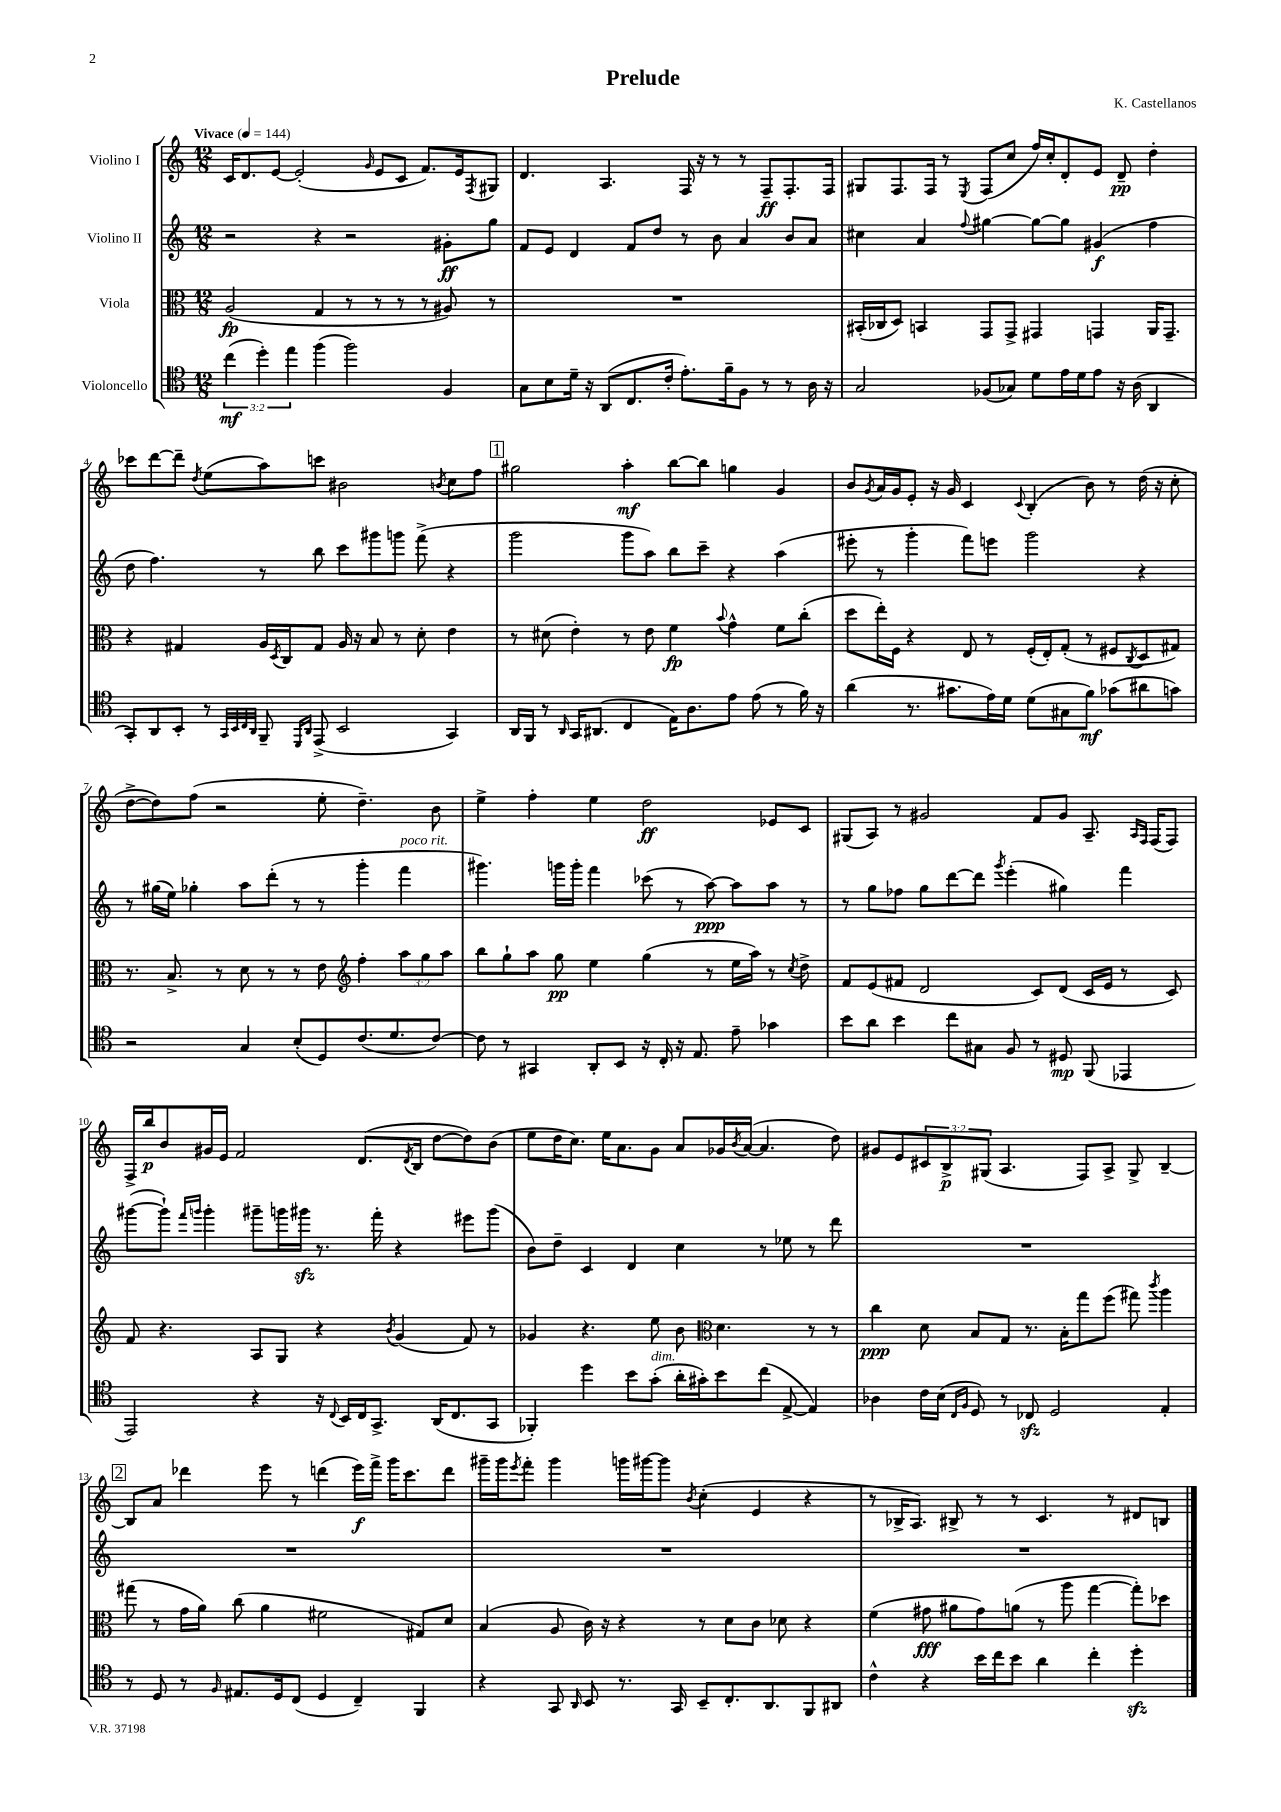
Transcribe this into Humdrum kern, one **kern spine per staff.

**kern	**kern	**kern	**kern
*staff4	*staff3	*staff2	*staff1
*clefC4	*clefC3	*clefG2	*clefG2
*k[]	*k[]	*k[]	*k[]
*M12/8	*M12/8	*M12/8	*M12/8
*MM144	*MM144	*MM144	*MM144
(6cc	(2A	2r	16c
.	.	.	8.d
6dd')	.	.	.
.	.	.	[8e
6ee	.	.	.
.	.	.	(2e']
(4ff	4G	4r	.
2ff)	8r	2r	.
.	.	.	16qqg
.	8r	.	8e
.	8r	.	8c
.	8r	.	8.f)
4F	8A#)	8g#'	.
.	.	.	16e
.	.	.	8qF
.	8r	8gg	8G#
=	=	=	=
8G	1.r	8f	4.d
8B	.	8e	.
16d~	.	4d	.
16r	.	.	.
(8AA	.	.	4.A
8.C	.	8f	.
.	.	8dd	.
16c'	.	.	.
8.e')	.	8r	16F
.	.	.	16r
.	.	8b	8r
16f~	.	.	.
8F	.	4a	8r
8r	.	.	8F~
8r	.	8b	8.F'
16A	.	8a	.
16r	.	.	16F
=	=	=	=
2G	(16BB#'	4cc#	8G#
.	16C-	.	.
.	8D)	.	8.F
.	4BB	4a	.
.	.	.	16F
.	.	.	8r
.	.	8qqff	8qE
(8F-	8GG	[4gg#	(8F
8G-)	8GG^	.	8cc
8d	4GG#	8gg#_	16ff)
.	.	.	16cc'
16e	.	8gg#]	8d'
16d	.	.	.
8e	4GG	(4g#	8e
16r	.	.	8d~
(16A	.	.	.
4AA	16AA	4ff	4dd'
.	8.GG~	.	.
=	=	=	=
8GG')	4r	8dd	8ccc-
8AA	.	4.ff)	[8ddd
8BB'	4G#	.	8ddd~]
.	.	.	8qdd
8r	.	.	(8ee
32qqGG	.	.	.
32qqBB	.	.	.
32qqC	.	.	.
32qqAA	.	.	.
8FF~	16A	8r	8aa)
.	8qD	.	.
.	16C	.	.
16qqDD	.	.	.
16qqAA	.	.	.
(8EE^	8G#	8bb	8ccc
2BB	16A	8ccc	2b#
.	16r	.	.
.	8B	8ggg#	.
.	8r	8ggg	.
.	8d'	(8fff^	.
.	.	.	8qb
4GG)	4e	4r	8cc
.	.	.	8ff
=	=	=	=
16AA	8r	2ggg	2gg#
16FF	.	.	.
8r	(8d#	.	.
16qqAA	.	.	.
16GG	4e')	.	.
(8.AA#	.	.	.
4C	8r	8ggg	4aa'
.	8e	8aa)	.
16E)	4f	8bb	[8bb
8.A	.	.	.
.	.	8ccc~	8bb]
.	8qqb	.	.
8e	4g^^	4r	4gg
(8e	.	.	.
8r	8f	(4aa	4g
16f)	(8cc'	.	.
16r	.	.	.
=	=	=	=
(4a	8dd	8eee#'	8b
.	.	.	8qg
.	16ee')	8r	16a
.	16F	.	16g
8.r	4r	4ggg'	8e'
.	.	.	16r
8.g#	.	.	16g
.	8E	8fff)	4c
16e)	8r	8eee	.
16d	.	.	.
.	.	.	8qqc
(8d	(16F'	2ggg	(4B'
.	16E')	.	.
8G#	(8G'	.	.
8f)	8r	.	8b)
(8g-	8F#	.	8r
.	8qC	.	.
8a#	8D	4r	(16dd
.	.	.	16r
8g)	8G#)	.	8cc'
=	=	=	=
2r	8.r	8r	[8dd^
.	.	(16gg#	8dd])
.	8.B^	16ee)	.
.	.	4gg-'	(8ff
.	8r	.	2r
4G	8d	8aa	.
.	8r	(8ddd'	.
(8B'	8r	8r	.
8D)	8e	8r	8ee'
*	*clefG2	*	*
(8.c	4ff'	4ggg'	4.dd~)
8.d	.	.	.
.	12aa	4fff	.
.	12gg	.	.
[8c)	.	.	8b
.	12aa	.	.
=	=	=	=
8c]	8bb	4.ggg#)	4ee^
8r	8gg`	.	.
4GG#	8aa	.	4ff'
.	8gg	16ggg	.
.	.	16ggg'	.
8AA'	4ee	4fff	4ee
8BB	.	.	.
16r	(4gg	(8ccc-	2dd
16C'	.	.	.
16r	.	8r	.
8.E	.	.	.
.	8r	[8aa)	.
8e~	16ee	8aa]	.
.	16aa)	.	.
4g-	8r	8aa	8e-
.	8qcc	.	.
.	8dd^	8r	8c
=	=	=	=
8b	8f	8r	(8G#
8a	(8e	8gg	8A)
4b	8f#	8ff-	8r
.	2d	8gg	2g#
8cc	.	[8ddd	.
8G#	.	8ddd]	.
.	.	8qggg	.
8F	.	(4eee'	.
8r	8c)	.	8f
8D#	(8d	4gg#)	8g#
(8FF	16c	.	8.A~
.	16e	.	.
4EE-	8r	4fff	.
.	.	.	16qqA
.	.	.	16qqF
.	.	.	(16F
.	8c)	.	8F)
=	=	=	=
2EE)	8f	([8ggg#	16F^
.	.	.	16bb
.	4.r	8ggg#`])	8b
.	.	16qqfff	.
.	.	16qqggg	.
.	.	4ggg'	16g#
.	.	.	16e
.	.	.	2f
4r	8A	8ggg#~	.
.	8G	16ggg	.
.	.	16ggg#	.
16r	4r	8.r	.
8qqC	.	.	.
16BB	.	.	.
16C	.	.	(8.d
8.GG^	.	16fff'	.
.	8qb	.	.
.	(4g	4r	.
.	.	.	8qd
.	.	.	16B
(16AA	.	.	[8dd
8.C	.	.	.
.	8f)	8eee#	8dd])
8GG	8r	(8ggg#	(8b
=	=	=	=
4FF-')	4g-	8b)	8ee
.	.	8dd~	16dd
.	.	.	8.cc)
4dd	4.r	4c	.
.	.	.	16ee
.	.	.	8.a
8b	.	4d	.
(8g'	8ee	.	8g
16a'	8b	4cc	8a
16g#')	.	.	.
*	*clefC3	*	*
8b	4.d	.	16g-
.	.	.	8qb
.	.	.	([16a
(8cc	.	8r	4.a]
[8E^	.	8ee-	.
4E])	8r	8r	.
.	8r	8ddd	8dd)
=	=	=	=
4A-	4cc	1.r	8g#
.	.	.	8e
16c	8d	.	12c#
(16B	.	.	.
.	.	.	12B^
16qqC	.	.	.
16qqF	.	.	.
8D)	8B	.	.
.	.	.	(12G#
8r	8G	.	4.A
8C-	8.r	.	.
2D	.	.	.
.	16B'	.	.
.	8gg	.	8F)
.	(8ff	.	8A^
.	8gg#)	.	8G#^
.	8qccc	.	.
4E'	4aa	.	[4B~
=	=	=	=
8r	(8gg#	1.r	8B]
8D	8r	.	8a
8r	16g	.	4ddd-
.	16a)	.	.
16qqF	.	.	.
8.E#	(8cc	.	.
.	4a	.	8eee
16D	.	.	.
(8C	.	.	8r
4D	2f#	.	(4ddd
4C~)	.	.	16eee)
.	.	.	16fff^
.	.	.	16ggg
.	.	.	8.ccc
4FF	8G#)	.	.
.	8d	.	8ddd
=	=	=	=
4r	(4B	1.r	16ggg#~
.	.	.	16ggg#
.	.	.	8qeee
.	.	.	8fff'
8GG	8A	.	4ggg#
16qqAA	.	.	.
8BB	16c)	.	.
.	16r	.	.
8.r	4r	.	16ggg
.	.	.	[16ggg#
.	.	.	8ggg#]
16GG	.	.	.
.	.	.	8qb
8BB~	8r	.	(4cc'
8.C'	8d	.	.
.	8c	.	4e
8.AA	.	.	.
.	8d-	.	.
8FF	4r	.	4r
8AA#	.	.	.
=	=	=	=
4c^^	(4f	1.r	8r
.	.	.	16B-^
.	.	.	8.A)
4r	8g#	.	.
.	8a#	.	8B#^
16b	8g#)	.	8r
16cc	.	.	.
8b	(8a	.	8r
4a	8r	.	4.c
.	8aa	.	.
4cc'	[4gg	.	.
.	.	.	8r
4dd'	8gg'])	.	8d#
.	8dd-	.	8B
==	==	==	==
*-	*-	*-	*-
